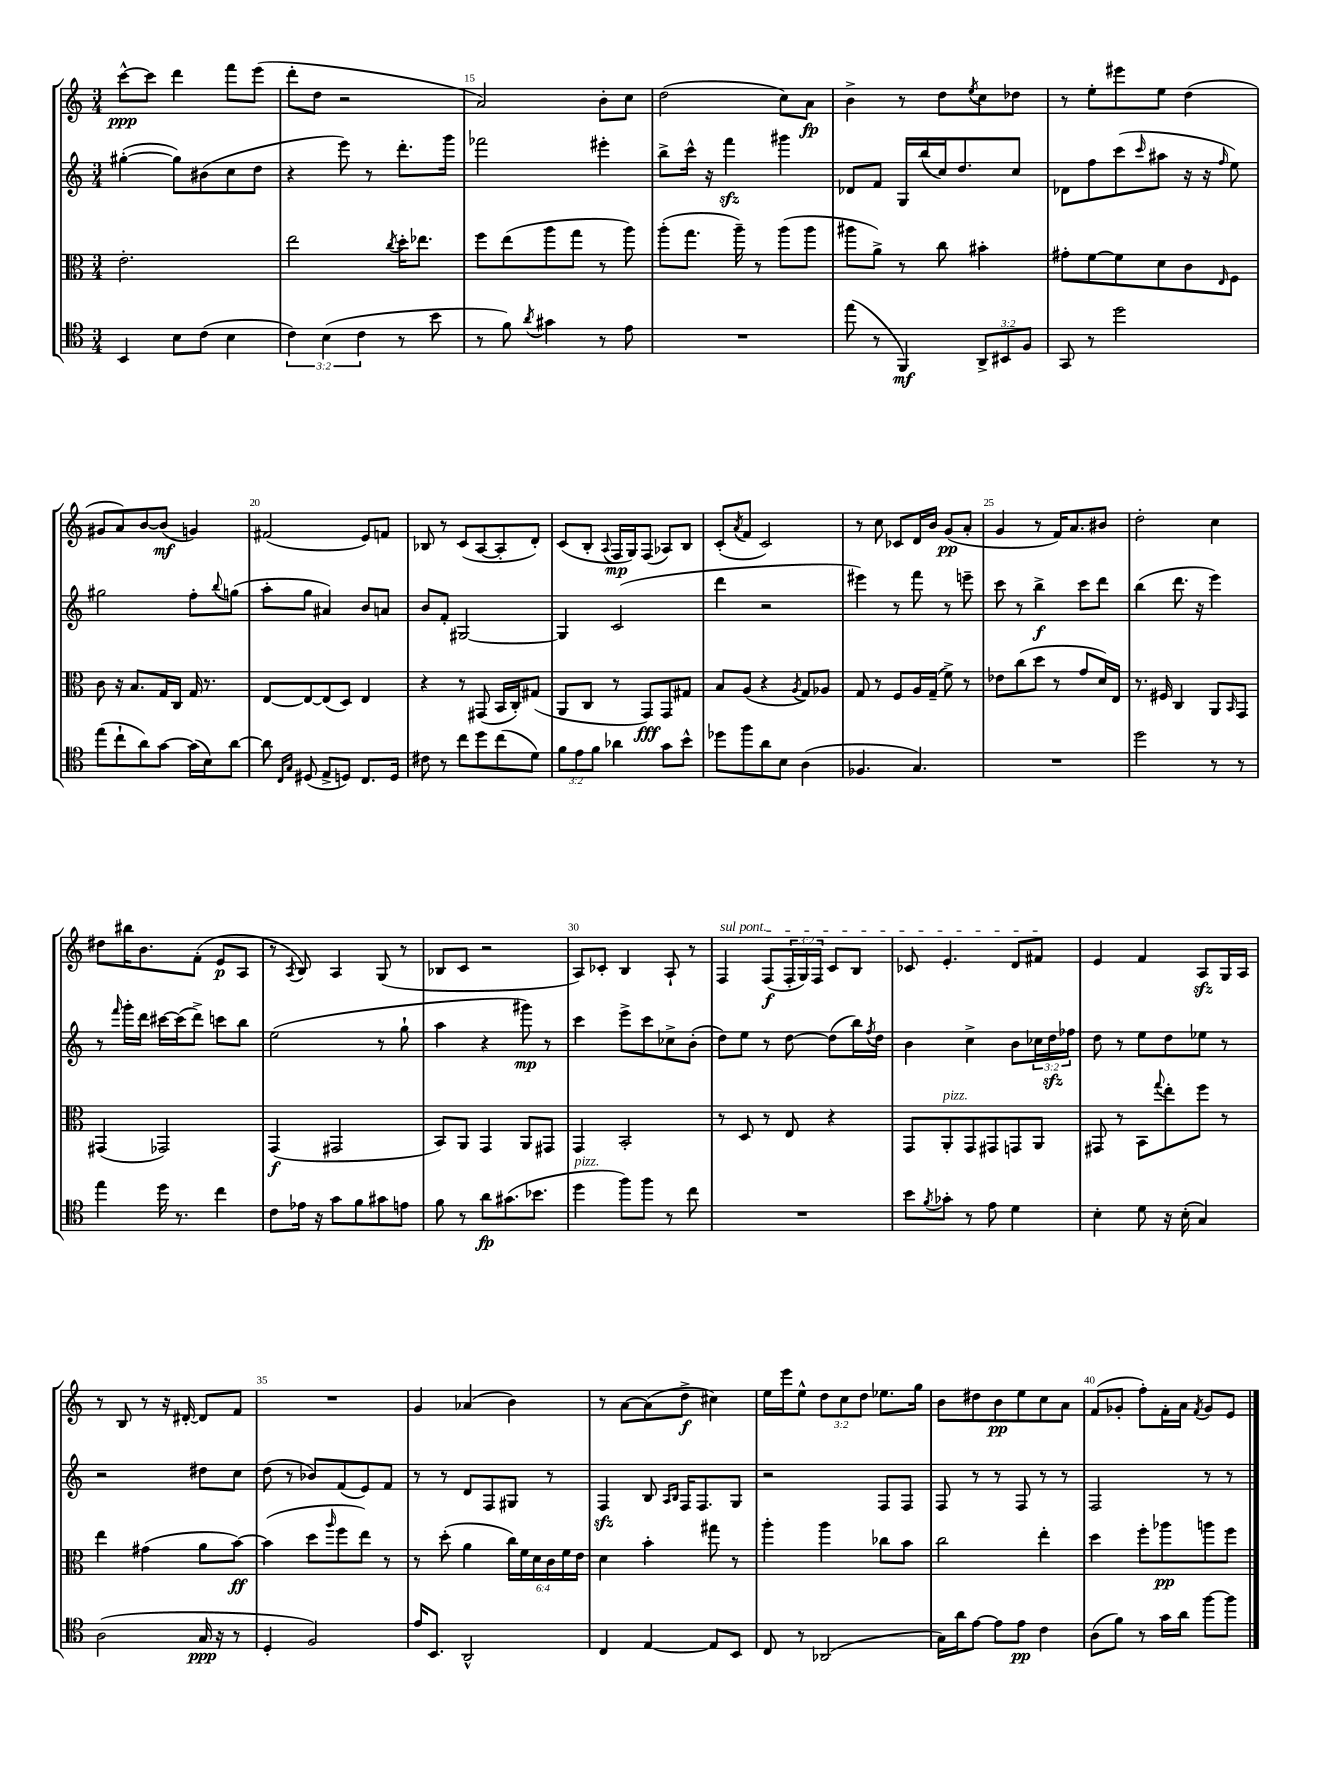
<<
\new StaffGroup <<
\new Staff = "s0" {
    \clef treble \key c \major \numericTimeSignature \time 3/4 \override Staff.TupletNumber.text = #tuplet-number::calc-fraction-text
    c'''8~-^\ppp c'''8 d'''4 f'''8 e'''8( |
    d'''8-. d''8 r2 |
    a'2) b'8-. c''8 |
    d''2( c''8) a'8\fp |
    b'4-> r8 d''8 \acciaccatura { e''8 } c''8 des''8 |
    r8 e''8-. eis'''8 e''8 d''4( |
    gis'8 a'8) b'8~ b'8\mf( g'4) |
    fis'2( e'8) f'8 |
    bes8 r8 c'8( a8~ a8-. d'8-.) |
    c'8( b8-. \appoggiatura { a8 } f16\mp g16) f8( aes8) b8 |
    c'8-.( \acciaccatura { a'8 } f'8 c'2) |
    r8 c''8 ces'8 d'16 b'16 g'8\pp( a'8-. |
    g'4 r8 f'16) a'8. bis'8 |
    d''2-. c''4 |
    dis''8 bis''16 b'8. f'8-.( e'8\p a8 |
    r8 \acciaccatura { a8 } b8) a4 g8( r8 |
    bes8 c'8 r2 |
    a8) ces'8-. b4 a8-! r8 |
    \once \override TextSpanner.bound-details.left.text = \markup { \italic "sul pont." } f4\startTextSpan f8\f( \tuplet 3/2 { f16-. g16) f16 } c'8 b8 |
    ces'8 e'4.-. d'8 fis'8\stopTextSpan |
    e'4 f'4 a8\sfz g16 a16 |
    r8 b8 r8 r16 dis'16~-. dis'8 f'8 |
    R2. |
    g'4 aes'4( b'4) |
    r8 a'8~ a'8( d''8->\f cis''4) |
    e''16 e'''16 e''8-^ \tuplet 3/2 { d''8 c''8 d''8 } ees''8. g''16 |
    b'8 dis''8 b'8\pp e''8 c''8 a'8 |
    f'8( ges'8-. f''8-.) f'16-. a'16 \acciaccatura { f'8 } ges'8 e'8 \bar "|." |
}
\new Staff = "s1" {
    \clef treble \key c \major \numericTimeSignature \time 3/4 \override Staff.TupletNumber.text = #tuplet-number::calc-fraction-text
    gis''4~-.( gis''8) bis'8( c''8 d''8 |
    r4 e'''8) r8 d'''8.-. g'''16 |
    fes'''2 eis'''4-. |
    b''8-> c'''16-^ r16 f'''4\sfz gis'''4 |
    des'8 f'8 g16 b''16( c''16) d''8. c''8 |
    des'8 f''8 c'''8( \grace { c'''16 } ais''8 r16 r16 \grace { f''16 } e''8) |
    gis''2 f''8-. \appoggiatura { b''8 } g''8( |
    a''8-. g''8 ais'4) b'8 a'8 |
    b'8 f'8-. gis2~ |
    gis4 c'2( |
    d'''4 r2 |
    eis'''4) r8 f'''8 r8 e'''8-- |
    c'''8 r8 b''4->\f c'''8 d'''8 |
    b''4( d'''8. r16 e'''4) |
    r8 \grace { f'''16 } g'''16-. d'''16 cis'''16~ cis'''16( d'''8->) c'''8 b''8 |
    e''2( r8 g''8-! |
    a''4 r4 gis'''8\mp) r8 |
    c'''4 e'''8-> c'''8 ces''8-> b'8-.( |
    d''8) e''8 r8 d''8~ d''8( b''16) \acciaccatura { f''8 } d''16 |
    b'4 c''4-> b'8 \tuplet 3/2 { ces''16 d''16\sfz fes''16 } |
    d''8 r8 e''8 d''8 ees''8 r8 |
    r2 dis''8 c''8 |
    d''8( r8 bes'8) f'8( e'8) f'8 |
    r8 r8 d'8 f8 gis8 r8 |
    f4\sfz b8 \grace { a16 b16 } f16 f8. g8 |
    r2 f8 f8 |
    f8 r8 r8 f8 r8 r8 |
    f2 r8 r8 \bar "|." |
}
\new Staff = "s2" {
    \clef alto \key c \major \numericTimeSignature \time 3/4 \override Staff.TupletNumber.text = #tuplet-number::calc-fraction-text
    e'2.-. |
    e''2 \acciaccatura { c''8 } d''16-. ees''8. |
    f''8 e''8( a''8 g''8 r8 a''8) |
    a''8-.( g''8. a''16--) r8 a''8( a''8 |
    ais''8 a'8->) r8 c''8 bis'4-. |
    gis'8-. f'8~ f'8 d'8 c'8 \grace { e16 } f8 |
    c'8 r16 b8. g16 c16 g16 r8. |
    e8~ e8~ e8( d8) e4 |
    r4 r8 gis,8( b,16 c16-.) gis8( |
    a,8 c8 r8 g,8\fff) g,8 gis8 |
    b8 a8( r4 \acciaccatura { a8 } g8) aes8 |
    g8 r8 f8 a16 g16--( f'8->) r8 |
    ees'8 c''8( d''8 r8 g'8 d'16) e16 |
    r8. fis16 c4 a,8 \grace { b,16 } g,8 |
    gis,4( ges,2) |
    g,4\f( gis,2 |
    b,8) a,8 g,4 a,8 gis,8 |
    g,4 b,2-. |
    r8 d8 r8 e8 r4 |
    g,8 a,8-.^\markup { \italic "pizz." } g,8 gis,8 g,8 a,8 |
    gis,8 r8 b,8 \appoggiatura { g''8 } e''8-. f''8 r8 |
    e''4 gis'4( a'8 b'8~\ff) |
    b'4( d''8 \grace { a''16 } f''8 e''8) r8 |
    r8 d''8-.( a'4 \tuplet 6/4 { c''16) f'16 d'16 c'16 f'16 e'16 } |
    d'4 b'4-. gis''8 r8 |
    a''4-. a''4 ces''8 b'8 |
    c''2 e''4-. |
    d''4 f''8-. aes''8\pp a''8 f''8 \bar "|." |
}
\new Staff = "s3" {
    \clef tenor \key c \major \numericTimeSignature \time 3/4 \override Staff.TupletNumber.text = #tuplet-number::calc-fraction-text
    b,4 b8 c'8( b4 |
    \tuplet 3/2 { c'4) b4( c'4 } r8 b'8 |
    r8 f'8) \acciaccatura { a'8 } gis'4 r8 e'8 |
    R2. |
    e''8( r8 f,4\mf) \tuplet 3/2 { a,8-> bis,8 f8 } |
    g,8 r8 d''2 |
    e''8( c''8-! a'8) g'8~ g'16( b16) a'8~ |
    a'8 \grace { c16 g16 } dis8( e8-> d8) c8. d16 |
    cis'8 r8 c''8 d''8 c''8( d'8) |
    \tuplet 3/2 { f'8 e'8 f'8 } aes'4 g'8 b'8-^ |
    des''8 f''8 a'8 b8 a4( |
    fes4. g4.) |
    R2. |
    d''2 r8 r8 |
    e''4 d''16 r8. c''4 |
    c'8 ees'16 r16 g'8 f'8 gis'8 e'8 |
    f'8 r8 a'8\fp gis'8.( bes'8. |
    d''4^\markup { \italic "pizz." } f''8) f''8 r8 c''8 |
    R2. |
    b'8 \acciaccatura { f'8 } ges'8-. r8 e'8 d'4 |
    b4-. d'8 r16 b16-.( g4) |
    a2( g16\ppp r16 r8 |
    d4-. f2) |
    e'16 b,8. a,2-^ |
    c4 e4~ e8 b,8 |
    c8 r8 aes,2( |
    g16) a'16 e'8~ e'8 e'8\pp c'4 |
    a8( f'8) r8 g'16 a'16 f''8~ f''8 \bar "|." |
}
>>
>>
\layout { \context { \Score currentBarNumber = #13 \override BarNumber.break-visibility = ##(#f #t #t) barNumberVisibility = #(every-nth-bar-number-visible 5) } }
